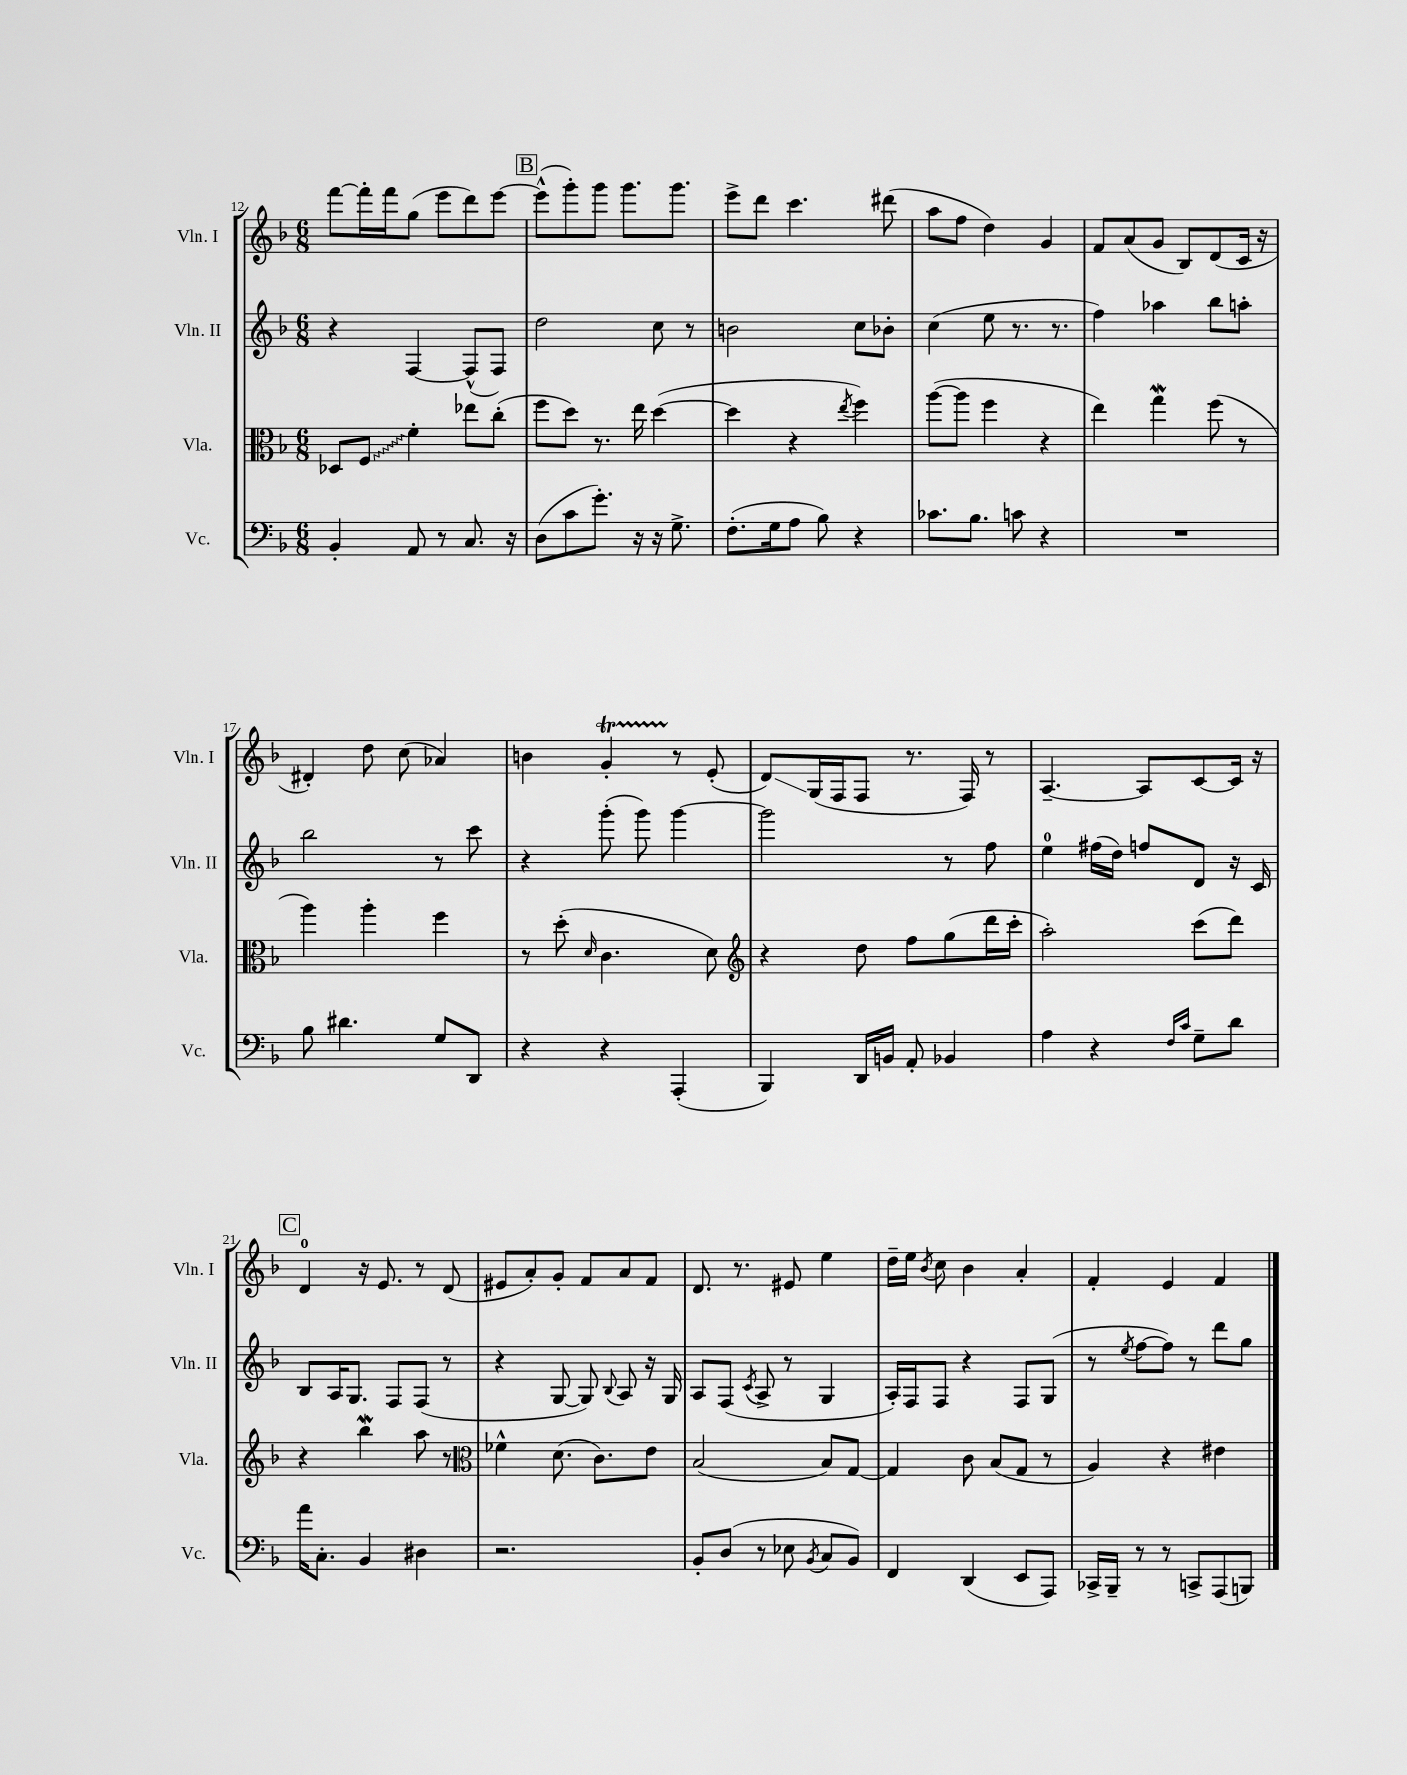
<<
\new StaffGroup <<
\new Staff = "s0" \with { instrumentName = "Vln. I" shortInstrumentName = "Vln. I" } {
    \clef treble \key f \major \numericTimeSignature \time 6/8
    \autoBeamOff f'''8[~ f'''16-. f'''16 g''8]( e'''8[ d'''8) e'''8]~ |
    \mark \markup { \box "B" } e'''8[-^( g'''8-.) g'''8] g'''8.[ g'''8.] |
    e'''8[-> d'''8] c'''4. dis'''8( |
    a''8[ f''8] d''4) g'4 |
    f'8[ a'8( g'8] bes8[) d'8( c'16] r16 |
    dis'4-.) d''8 c''8( aes'4) |
    b'4 g'4-.\startTrillSpan r8\stopTrillSpan e'8-.( |
    d'8[\glissando) g16( f16 f8] r8. f16) r8 |
    a4.~-- a8[ c'8~ c'16] r16 |
    \mark \markup { \box "C" } d'4-0 r16 e'8. r8 d'8( |
    eis'8[ a'8-.) g'8]-. f'8[ a'8 f'8] |
    d'8. r8. eis'8 e''4 |
    d''16[-- e''16] \acciaccatura { bes'8 } c''8 bes'4 a'4-. |
    f'4-. e'4 f'4 \bar "|." |
}
\new Staff = "s1" \with { instrumentName = "Vln. II" shortInstrumentName = "Vln. II" } {
    \clef treble \key f \major \numericTimeSignature \time 6/8
    \autoBeamOff r4 f4~ f8[-^( f8]) |
    \mark \markup { \box "B" } d''2 c''8 r8 |
    b'2 c''8[ bes'8]-. |
    c''4( e''8 r8. r8. |
    f''4) aes''4 bes''8[ a''8]-. |
    bes''2 r8 c'''8 |
    r4 g'''8-.( g'''8) g'''4~ |
    g'''2 r8 f''8 |
    e''4-0 fis''16[( d''16]) f''8[ d'8] r16 c'16 |
    \mark \markup { \box "C" } bes8[ a16 g8.] f8[ f8]( r8 |
    r4 g8~ g8) \appoggiatura { bes8 } a8 r16 g16 |
    a8[ f8]( \acciaccatura { c'8 } a8-> r8 g4 |
    a16[-.) f16 f8] r4 f8[ g8]( |
    r8 \acciaccatura { e''8 } f''8[~ f''8]) r8 d'''8[ g''8] \bar "|." |
}
\new Staff = "s2" \with { instrumentName = "Vla." shortInstrumentName = "Vla." } {
    \clef alto \key f \major \numericTimeSignature \time 6/8
    \autoBeamOff des8[ \once \override Glissando.style = #'zigzag f8]\glissando f'4-. ees''8[ c''8]-.( |
    \mark \markup { \box "B" } f''8[ d''8]) r8. e''16 d''4~( |
    d''4 r4 \acciaccatura { e''8 } f''4) |
    a''8[~( a''8] f''4 r4 |
    e''4) g''4\mordent f''8( r8 |
    a''4) a''4-. f''4 |
    r8 d''8-.( \grace { d'16 } c'4. d'8) |
    \clef treble r4 d''8 f''8[ g''8( d'''16 c'''16]-. |
    a''2-.) c'''8[( d'''8]) |
    \mark \markup { \box "C" } r4 bes''4\mordent a''8 r8 |
    \clef alto fes'4-^ d'8.( c'8.[) e'8] |
    bes2( bes8[) g8]~ |
    g4 c'8 bes8[( g8] r8 |
    a4) r4 eis'4 \bar "|." |
}
\new Staff = "s3" \with { instrumentName = "Vc." shortInstrumentName = "Vc." } {
    \clef bass \key f \major \numericTimeSignature \time 6/8
    \autoBeamOff bes,4-. a,8 r8 c8. r16 |
    \mark \markup { \box "B" } d8[( c'8 g'8.]-.) r16 r16 g8.-> |
    f8.[-.( g16 a8] bes8) r4 |
    ces'8.[ bes8.] c'8 r4 |
    R2. |
    bes8 dis'4. g8[ d,8] |
    r4 r4 a,,4-.( |
    bes,,4) d,16[ b,16] a,8-. bes,4 |
    a4 r4 \grace { f16[ c'16] } g8[-- d'8] |
    \mark \markup { \box "C" } a'16[ c8.]-. bes,4 dis4 |
    r2. |
    bes,8[-. d8]( r8 ees8 \acciaccatura { bes,8 } c8[ bes,8]) |
    f,4 d,4( e,8[ a,,8]) |
    ces,16[-> bes,,16]-- r8 r8 c,8[-> a,,8( b,,8]) \bar "|." |
}
>>
>>
\layout { \context { \Score currentBarNumber = #12 } }
